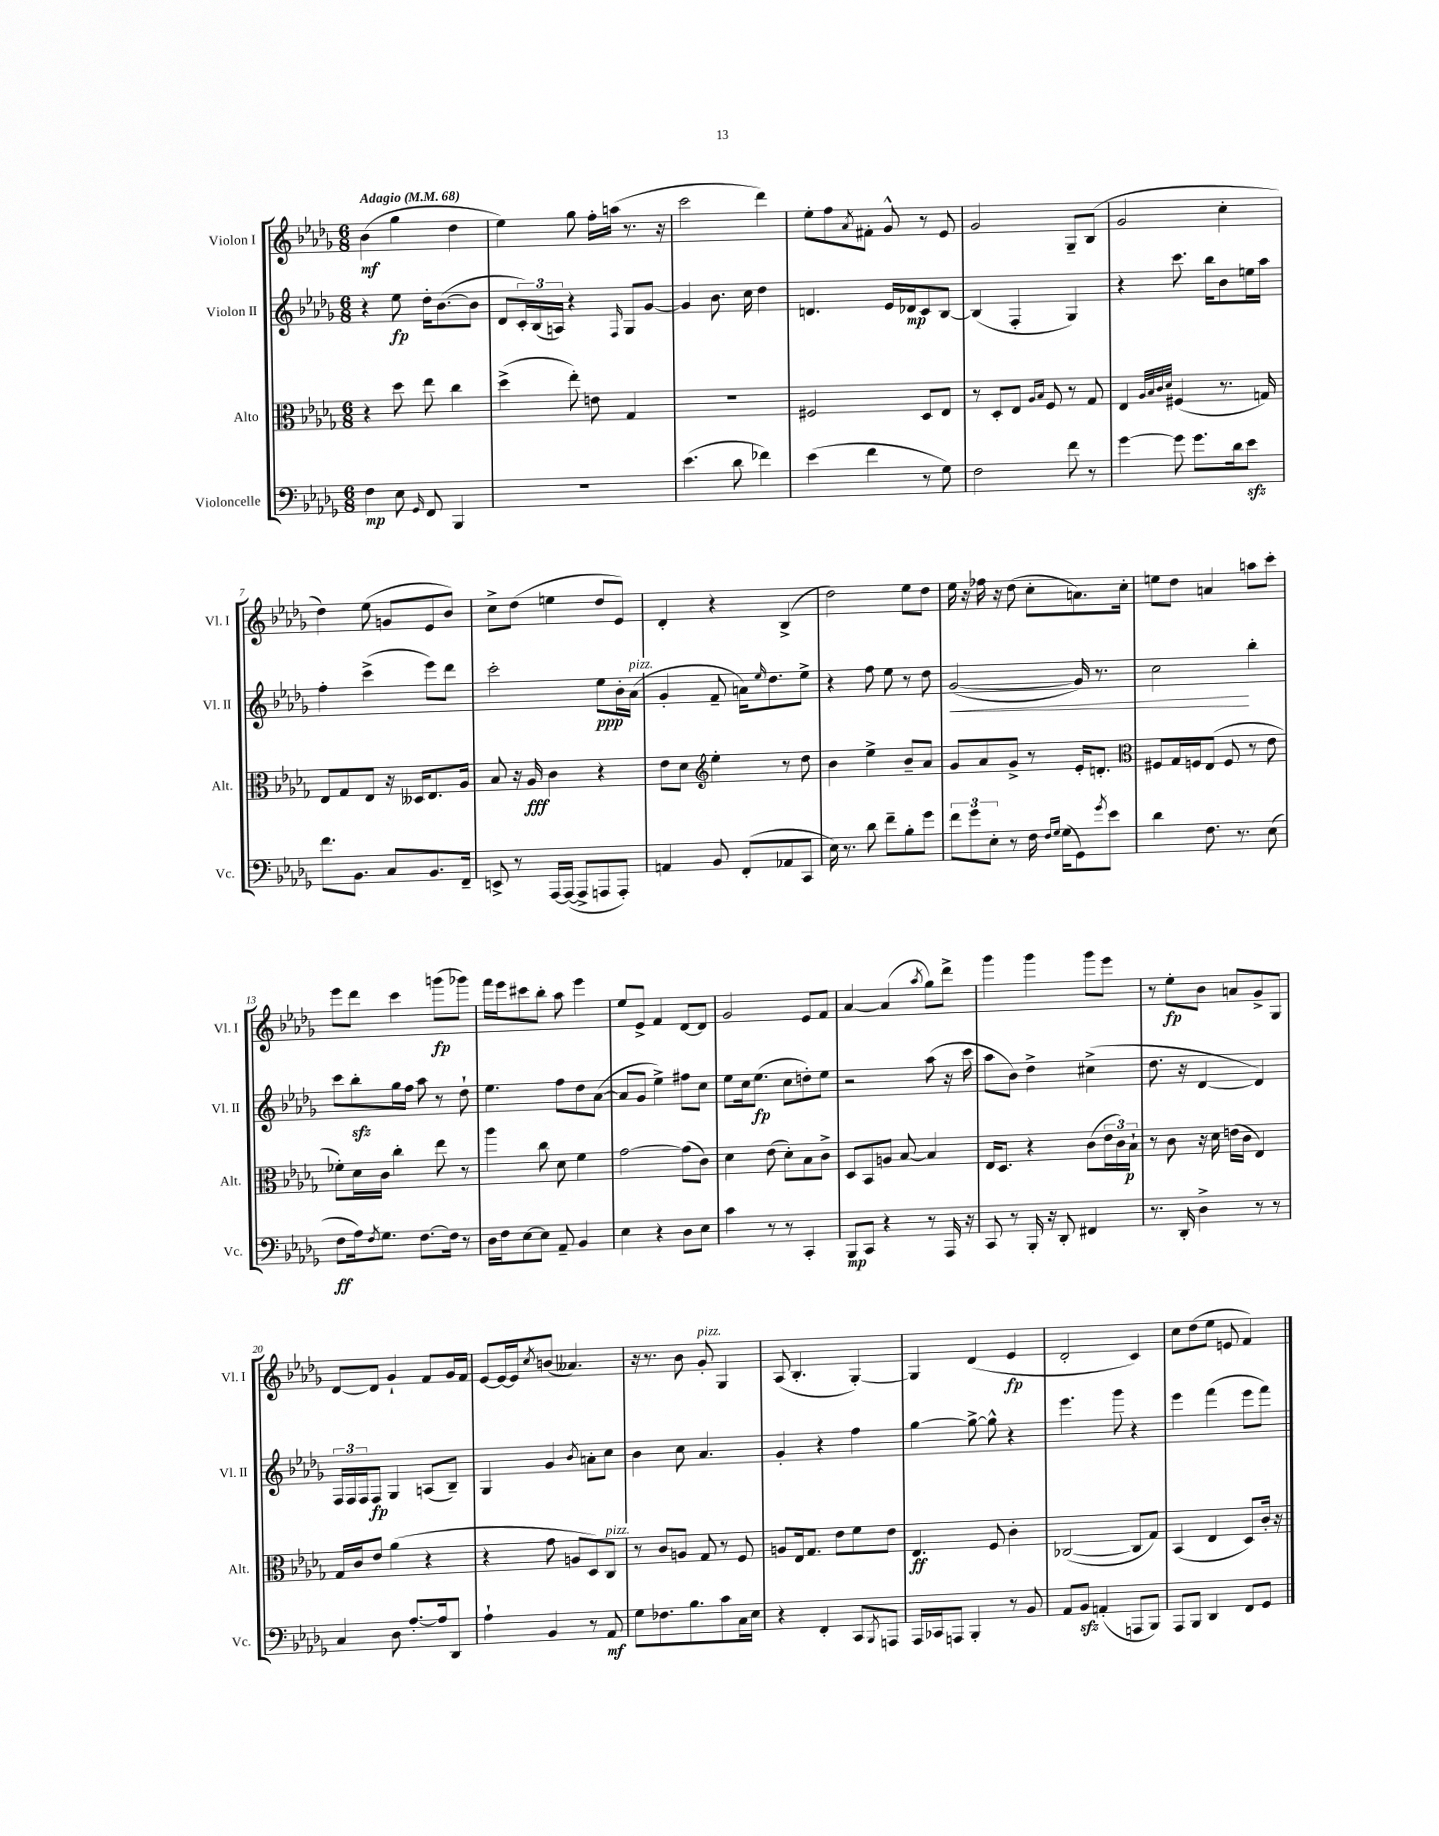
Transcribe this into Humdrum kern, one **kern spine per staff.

**kern	**dynam	**kern	**dynam	**kern	**dynam	**kern	**dynam
*part4	*part4	*part3	*part3	*part2	*part2	*part1	*part1
*staff4	*staff4	*staff3	*staff3	*staff2	*staff2	*staff1	*staff1
*I"Violoncelle	*	*I"Alto	*	*I"Violon II	*	*I"Violon I	*
*I'Vc.	*	*I'Alt.	*	*I'Vl. II	*	*I'Vl. I	*
*clefF4	*	*clefC3	*	*clefG2	*	*clefG2	*
*k[b-e-a-d-g-]	*	*k[b-e-a-d-g-]	*	*k[b-e-a-d-g-]	*	*k[b-e-a-d-g-]	*
*M6/8	*	*M6/8	*	*M6/8	*	*M6/8	*
*MM68	*	*MM68	*	*MM68	*	*MM68	*
=1	=1	=1	=1	=1	=1	=1	=1
!	!	!	!	!	!	!LO:TX:a:B:t=Adagio	!
4F\	mp	4r	.	4r	.	(4b-\	mf
8E-\	.	8dd-\	.	8ee-\	fp	4gg-\	.
16qqGG-/	.	.	.	.	.	.	.
8FF/	.	8ee-\	.	16dd-'\KL	.	.	.
.	.	.	.	([8.b-\	.	.	.
4BBB-/	.	4cc\	.	.	.	4dd-\	.
.	.	.	.	8b-\J]	.	.	.
=2	=2	=2	=2	=2	=2	=2	=2
2.r	.	(4dd-^\	.	8d-/L	.	4ee-\)	.
.	.	.	.	24c'/L)	.	.	.
.	.	.	.	(24B-/	.	.	.
.	.	.	.	24An/JJ)	.	.	.
.	.	8ee-'\)	.	4r	.	8gg-\	.
.	.	8en\	.	.	.	16ff'\LL	.
.	.	.	.	.	.	(16aan\JJ	.
.	.	.	.	16qqF/	.	.	.
.	.	4G-/	.	8G-/L	.	8.r	.
.	.	.	.	[8g-/J	.	.	.
.	.	.	.	.	.	16r	.
=3	=3	=3	=3	=3	=3	=3	=3
(4.e-\	.	2.r	.	4g-/]	.	2ccc\	.
.	.	.	.	8.b-\	.	.	.
8d-\	.	.	.	.	.	.	.
.	.	.	.	16cc\	.	.	.
4f-X\)	.	.	.	4dd-\	.	4ddd-\)	.
=4	=4	=4	=4	=4	=4	=4	=4
(4e-\	.	2F#X/	.	4.dn/	.	8ee-'\L	.
.	.	.	.	.	.	8ff\	.
.	.	.	.	.	.	8qa-/	.
4f\	.	.	.	.	.	8f#X'\J	.
.	.	.	.	16e-/LL	.	8g-^^/	.
.	.	.	.	16d-X/J	mp	.	.
8r	.	8D-/L	.	8c/	.	8r	.
8G-\)	.	8E-/J	.	[8B-/J	.	8e-/	.
=5	=5	=5	=5	=5	=5	=5	=5
2F\	.	8r	.	(4B-/]	.	2g-/	.
.	.	8D-'/L	.	.	.	.	.
.	.	8E-/J	.	4F'/	.	.	.
.	.	16qqA-/LL	.	.	.	.	.
.	.	16qqB-/JJ	.	.	.	.	.
.	.	8F/	.	.	.	.	.
8f\	.	8r	.	4G-/)	.	8G-~/L	.
8r	.	8G-/	.	.	.	(8B-/J	.
=6	=6	=6	=6	=6	=6	=6	=6
[4g-\	.	4E-/	.	4r	.	2g-/	.
.	.	32qqA-/LLL	.	.	.	.	.
.	.	32qqB-/	.	.	.	.	.
.	.	32qqc/	.	.	.	.	.
.	.	32qqd-/JJJ	.	.	.	.	.
8g-\]	.	(4F#X/	.	8.ccc\	.	.	.
8.g-\L	.	.	.	.	.	.	.
.	.	.	.	16bb-\KL	.	.	.
.	.	8.r	.	8b-\	.	4cc'\	.
16d-\k	.	.	.	.	.	.	.
8e-zz\J	.	.	.	16een\L	.	.	.
.	.	16Gn/)	.	16aa-\JJ	.	.	.
!!LO:LB:g=z
=7	=7	=7	=7	=7	=7	=7	=7
8.f\L	.	8E-/L	.	4ff'\	.	4dd-\)	.
.	.	8G-/	.	.	.	.	.
8.BB-\J	.	.	.	.	.	.	.
.	.	8E-/J	.	(4ccc^\	.	(8ee-\	.
8C/L	.	16r	.	.	.	8gn/L	.
.	.	16D--X/KL	.	.	.	.	.
8.BB-/	.	8.E-/	.	8eee-\L)	.	8e-/	.
.	.	.	.	8ddd-\J	.	8b-/J)	.
16FF~/Jk	.	16A-/Jk	.	.	.	.	.
=8	=8	=8	=8	=8	=8	=8	=8
8EEn^/	.	8B-/	.	2ccc'\	.	8cc^\L	.
8r	.	16r	.	.	.	(8dd-\J	.
.	.	16A-/	fff	.	.	.	.
[16AAA-/LL	.	4c\	.	.	.	4een\	.
(16AAA-/JJ_	.	.	.	.	.	.	.
8AAA-^/L]	.	.	.	.	.	.	.
8AAAn/	.	4r	.	8ee-\L	ppp	8dd-/L	.
8AAA'/J)	.	.	.	16b-'\L	.	8e-/J)	.
!	!	!	!	!LO:TX:a:i:t=pizz.	!	!	!
.	.	.	.	(16a-\JJ	.	.	.
=9	=9	=9	=9	=9	=9	=9	=9
4AAn/	.	8e-\L	.	4g-'/	.	4d-'/	.
.	.	8d-\J	.	.	.	.	.
*	*	*clefG2	*	*	*	*	*
8BB-/	.	4ee-'\	.	8f~/	.	4r	.
(8FF'/L	.	.	.	16an\KL)	.	.	.
.	.	.	.	16qqee-/	.	.	.
.	.	.	.	8.dd-\	.	.	.
8AA-X/	.	8r	.	.	.	(4B-^/	.
8CC/J	.	8dd-\	.	8ee-^\J	.	.	.
=10	=10	=10	=10	=10	=10	=10	=10
16E-\)	.	4b-\	.	4r	.	2dd-\)	.
8.r	.	.	.	.	.	.	.
8d-\	.	4ee-^\	.	8ff\	.	.	.
8f~\L	.	.	.	8ee-\	.	.	.
8B-'\	.	8b-~/L	.	8r	.	8ee-\L	.
8g-\J	.	8a-/J	.	8dd-\	.	8dd-\J	.
=11	=11	=11	=11	=11	=11	=11	=11
!	!	!	!	!	!LO:HP:b	!	!
12f\L	.	8g-/L	.	([2g-/	<	16ee-\	.
.	.	.	.	.	.	16r	.
12g-\	.	.	.	.	.	.	.
.	.	8a-/	.	.	.	16ff-X\	.
12E-'\J	.	.	.	.	.	.	.
.	.	.	.	.	.	16r	.
8r	.	8g-^/J	.	.	.	(8dd-\	.
16F\	.	8r	.	.	.	8cc'\L	.
16qqF/LL	.	.	.	.	.	.	.
16qqG-/JJ	.	.	.	.	.	.	.
(16G-\KL	.	.	.	.	.	.	.
8GG-\)	.	16e-'/KL	.	16g-/])	.	8.an\)	.
.	.	8.dn'/J	.	8.r	.	.	.
8qg-/	.	.	.	.	.	.	.
8e-\J	.	.	.	.	.	.	.
.	.	.	.	.	.	16cc'\Jk	.
=12	=12	=12	=12	=12	=12	=12	=12
*	*	*clefC3	*	*	*	*	*
4d-\	.	8F#X/L	.	2cc\	.	8een\L	.
.	.	16G-/L	.	.	.	8dd-\J	.
.	.	16Fn/J	.	.	.	.	.
8.F\	.	(8E-/J	.	.	.	4an/	.
.	.	8F/	.	.	.	.	.
8.r	.	.	.	.	.	.	.
.	.	8r	.	4bb-'\	[	8aan\L	.
(8E-\	.	8e-\	.	.	.	8ccc'\J	.
!!LO:LB:g=z
=13	=13	=13	=13	=13	=13	=13	=13
8F\L	ff	8f-X'\L)	.	8ccc\L	.	8eee-\L	.
16A-\k)	.	16d-\L	.	8bb-zz'\	.	8ddd-\J	.
8qF/	.	.	.	.	.	.	.
8.G-\J	.	16c\JJ	.	.	.	.	.
.	.	4cc'\	.	16gg-\L	.	4ccc\	.
.	.	.	.	16ff\JJ	.	.	.
[8.F\L	.	.	.	8aa-\	.	.	.
.	.	8ee-\	.	8r	.	(8gggn\L	fp
16F\Jk]	.	.	.	.	.	.	.
8r	.	8r	.	8dd-`\	.	8ggg-X\J)	.
=14	=14	=14	=14	=14	=14	=14	=14
16D-\LL	.	4aa-\	.	4.ee-\	.	16fff\LL	.
16F\J	.	.	.	.	.	16eee-\J	.
[8E-\	.	.	.	.	.	8ccc#X\	.
8E-\J]	.	8cc\	.	.	.	8bb-'\J	.
8AA-~/	.	8d-\	.	8ff\L	.	8aa-\	.
4BB-/	.	4f\	.	8dd-\	.	4eee-\	.
.	.	.	.	([8a-\J	.	.	.
=15	=15	=15	=15	=15	=15	=15	=15
4E-\	.	[2g-\	.	8a-/L]	.	8ee-/L	.
.	.	.	.	8g-/J	.	8e-^/J	.
4r	.	.	.	4ee-^\)	.	4f/	.
8D-\L	.	(8g-\L]	.	8ff#X\L	.	[8d-/L	.
8E-\J	.	8c\J)	.	8cc\J	.	8d-/J]	.
=16	=16	=16	=16	=16	=16	=16	=16
4c\	.	4d-\	.	8ee-\L	.	2g-/	.
.	.	.	.	16cc\k	.	.	.
.	.	.	.	(8.ee-\J	fp	.	.
8r	.	(8e-\	.	.	.	.	.
8r	.	8d-'\L)	.	8cc\L	.	.	.
4CC'/	.	8B-\	.	8ddn'\)	.	8e-/L	.
.	.	8c^\J	.	8ee-\J	.	8f/J	.
=17	=17	=17	=17	=17	=17	=17	=17
8BBB-/L	mp	8D-/L	.	2r	.	[4a-/	.
8CC/J	.	8BB-/	.	.	.	.	.
4r	.	8An/J	.	.	.	(4a-/]	.
.	.	[8B-/	.	.	.	.	.
.	.	.	.	.	.	8qaa-/	.
8r	.	4B-/]	.	(8aa-\	.	8gg-\L)	.
16AAA-/	.	.	.	16r	.	8ddd-^\J	.
16r	.	.	.	16ccc\	.	.	.
=18	=18	=18	=18	=18	=18	=18	=18
8CC/	.	16E-/KL	.	8aa-\L	.	4ggg-\	.
.	.	8.D-/J	.	.	.	.	.
8r	.	.	.	8b-\J)	.	.	.
16BBB-'/	.	4r	.	4dd-^\	.	4ggg-\	.
16r	.	.	.	.	.	.	.
8DD-'/	.	.	.	.	.	.	.
4FF#X/	.	(8c\L	.	(4cc#X^\	.	8ggg-\L	.
.	.	24e-\L	.	.	.	8eee-\J	.
.	.	24c\)	.	.	.	.	.
.	.	24B-`\JJ	p	.	.	.	.
=19	=19	=19	=19	=19	=19	=19	=19
8.r	.	8r	.	8.dd-\	.	8r	.
.	.	8c\	.	.	.	8ee-'\L	fp
16DD-'/	.	.	.	16r	.	.	.
4D-^\	.	16r	.	[4d-/	.	8b-\J	.
.	.	16d-\	.	.	.	.	.
.	.	(16en\LL	.	.	.	8an/L	.
.	.	16c\JJ	.	.	.	.	.
8r	.	4E-/)	.	4d-/])	.	8g-^/	.
8r	.	.	.	.	.	8G-/J	.
!!LO:LB:g=z
=20	=20	=20	=20	=20	=20	=20	=20
4C/	.	16G-/LL	.	24F/LL	.	[8d-/L	.
.	.	.	.	24F/	.	.	.
.	.	16c/J	.	.	.	.	.
.	.	.	.	24F/J	.	.	.
.	.	8e-/J	.	8F/J	fp	8d-/J]	.
8D-\	.	(4a-\	.	4G-/	.	4g-`/	.
[8.A-'/L	.	.	.	.	.	.	.
.	.	4r	.	(8An/L	.	8f/L	.
16A-/k]	.	.	.	.	.	.	.
8DD-/J	.	.	.	8B-~/J)	.	16g-/L	.
.	.	.	.	.	.	16f/JJ	.
=21	=21	=21	=21	=21	=21	=21	=21
4A-`\	.	4r	.	4G-/	.	[8e-/L	.
.	.	.	.	.	.	16e-/L_	.
.	.	.	.	.	.	16e-/J]	.
.	.	.	.	.	.	8qcc/	.
4BB-/	.	8g-\	.	4g-/	.	(8bn/J	.
.	.	8An/L	.	.	.	4.a--X/)	.
.	.	.	.	8qb-/	.	.	.
8r	.	8D-/)	.	8an'\L	.	.	.
!	!	!LO:TX:a:i:t=pizz.	!	!	!	!	!
8AA-/	mf	8C/J	.	8cc\J	.	.	.
=22	=22	=22	=22	=22	=22	=22	=22
8G-\L	.	8r	.	4b-\	.	16r	.
.	.	.	.	.	.	8.r	.
8.F-X\	.	8c/L	.	.	.	.	.
.	.	8An/J	.	8cc\	.	8b-\	.
8.B-\	.	.	.	.	.	.	.
!	!	!	!	!	!	!LO:TX:a:i:t=pizz.	!
.	.	8G-/	.	4.a-/	.	8g-'/	.
8c\	.	8r	.	.	.	4G-/	.
16C\L	.	8F/	.	.	.	.	.
16E-\JJ	.	.	.	.	.	.	.
=23	=23	=23	=23	=23	=23	=23	=23
4r	.	8An/L	.	4g-'/	.	(8A-/	.
.	.	16E-/k	.	.	.	4.B-'/	.
.	.	8.G-/J	.	.	.	.	.
4FF'/	.	.	.	4r	.	.	.
.	.	8e-\L	.	.	.	.	.
8CC/L	.	8f\	.	4ff\	.	[4G-'/)	.
8qBBB-/	.	.	.	.	.	.	.
8AAAn/J	.	8e-\J	.	.	.	.	.
=24	=24	=24	=24	=24	=24	=24	=24
16AAA-/LL	.	4.E-/	ff	[4gg-\	.	4G-/]	.
16CC-X/J	.	.	.	.	.	.	.
8AAAn/J	.	.	.	.	.	.	.
4BBB-'/	.	.	.	8gg-^\_	.	(4d-/	.
.	.	8F/	.	8gg-^^\]	.	.	.
8r	.	4c'\	.	4r	.	4e-/	fp
8BB-/	.	.	.	.	.	.	.
=25	=25	=25	=25	=25	=25	=25	=25
8AA-/L	.	([2C-X/	.	4.eee-\	.	2d-'/	.
8BB-zz/J	.	.	.	.	.	.	.
(4AAn'/	.	.	.	.	.	.	.
.	.	.	.	8ggg-\	.	.	.
8AAAn/L	.	8C-/L]	.	4r	.	4c/)	.
8BBB-/J)	.	8G-/J)	.	.	.	.	.
=26	=26	=26	=26	=26	=26	=26	=26
8AAA-/L	.	(4BB-/	.	4eee-\	.	8cc\L	.
8BBB-/J	.	.	.	.	.	(8dd-\	.
4DD-/	.	4E-/	.	(4fff\	.	8ee-\J	.
.	.	.	.	.	.	8en/	.
8FF/L	.	8D-/L)	.	8eee-\L	.	4f/)	.
8GG-/J	.	16c'/Jk	.	8fff\J)	.	.	.
.	.	16r	.	.	.	.	.
==	==	==	==	==	==	==	==
*-	*-	*-	*-	*-	*-	*-	*-
